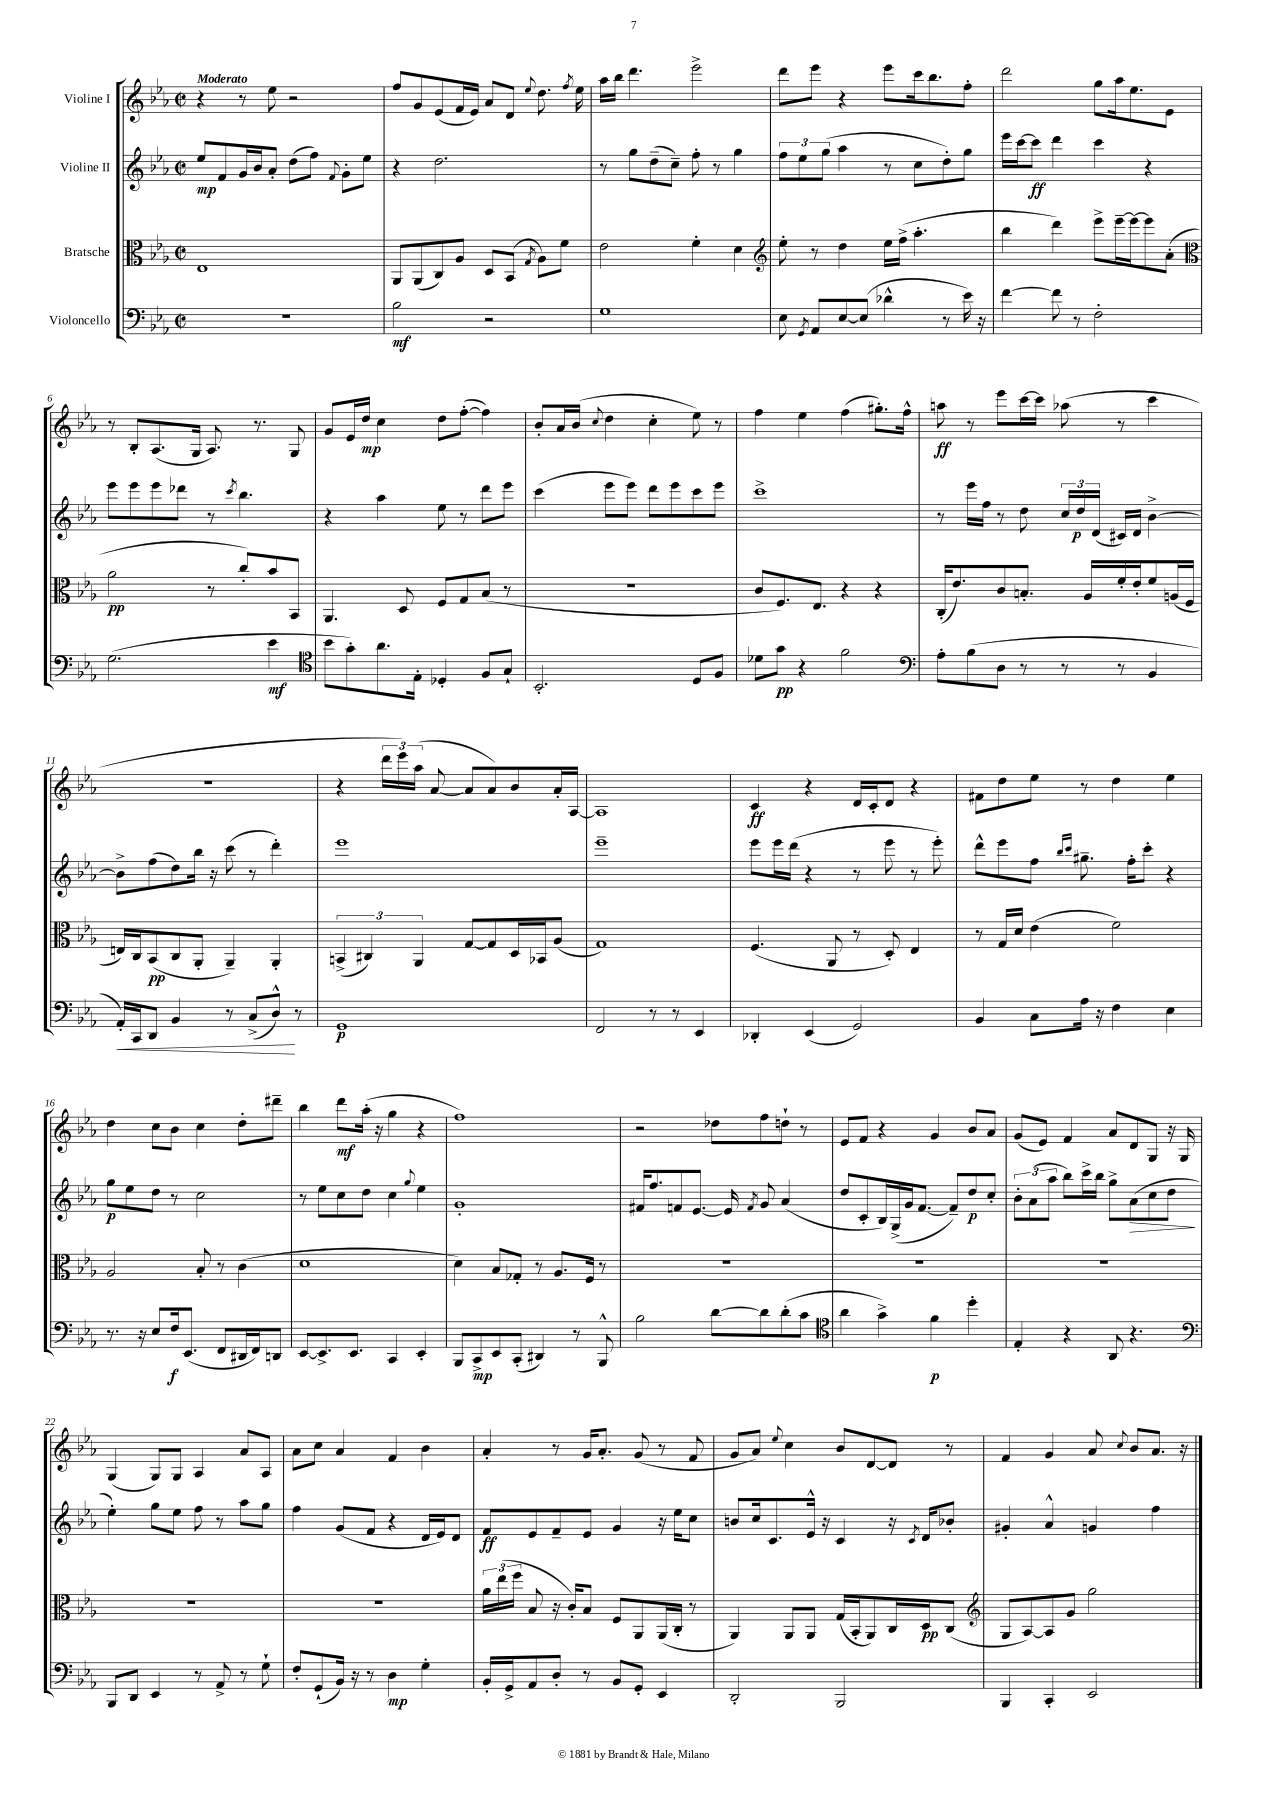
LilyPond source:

<<
\new StaffGroup <<
\new Staff = "s0" \with { instrumentName = "Violine I" } {
    \clef treble \key ees \major \defaultTimeSignature \time 2/2 \tempo "Moderato"
    \autoBeamOff r4 r8 ees''8 r2 |
    f''8[ g'8 ees'8( f'16 ees'16]) aes'8[ d'8] \appoggiatura { ees''8 } d''8. \acciaccatura { f''8 } ees''16 |
    aes''16[ bes''16] d'''4. ees'''2-> |
    d'''8[ ees'''8] r4 ees'''8[ c'''16 bes''8. f''8]-. |
    d'''2 g''8[ aes''16 ees''8. ees'8] |
    r8 bes8[-. aes8.( g16] aes8.) r8. g8 |
    g'8[ ees'16 d''16]\mp c''4 d''8[ f''8]~-.( f''4) |
    bes'8[-. aes'16 bes'16]( \appoggiatura { c''8 } d''4 c''4-. ees''8) r8 |
    f''4 ees''4 f''4( gis''8.[-.) f''16]-^ |
    a''8\ff r8 ees'''8[ c'''16~ c'''16] aes''8( r8 c'''4 |
    R1 |
    r4 \tuplet 3/2 { d'''16[ ees'''16) aes''16]( } aes'8~ aes'8[ aes'8) bes'8 aes'16-. aes16]~ |
    aes1 |
    c'4\ff r4 d'16[ c'16-. d'8] r4 |
    fis'8[ d''8 ees''8] r8 d''4 ees''4 |
    d''4 c''8[ bes'8] c''4 d''8[-. dis'''8]-- |
    bes''4 d'''8[\mf aes''16]-.( r16 g''4 r4 |
    f''1) |
    r2 des''8[ f''8 d''8]-! r8 |
    ees'8[ f'8] r4 g'4 bes'8[ aes'8] |
    g'8[( ees'8]) f'4 aes'8[ d'8 g8] r16 g16 |
    g4( g8[) g8] aes4 aes'8[ aes8] |
    aes'8[ c''8] aes'4 f'4 bes'4 |
    aes'4-. r8 g'16[ aes'8.]-. g'8( r8 f'8 |
    g'8[ aes'8]) \appoggiatura { ees''8 } c''4 bes'8[ d'8~ d'8] r8 |
    f'4 g'4 aes'8 \appoggiatura { c''8 } bes'8[ aes'8.] r16 \bar "|." |
}
\new Staff = "s1" \with { instrumentName = "Violine II" } {
    \clef treble \key ees \major \defaultTimeSignature \time 2/2
    \autoBeamOff ees''8[\mp f'8 g'16 bes'16 aes'8]-. d''8[( f''8]) \appoggiatura { f'8 } g'8[-. ees''8] |
    r4 d''2. |
    r8 g''8[ d''8--( c''8]--) f''8-. r8 g''4 |
    \tuplet 3/2 { f''8[ ees''8 g''8]( } aes''4 r8 c''8[ d''8-.) g''8] |
    ees'''16[ c'''16~ c'''8]\ff d'''4 c'''4 r4 |
    ees'''8[ ees'''8 ees'''8 des'''8] r8 \acciaccatura { c'''8 } bes''4. |
    r4 aes''4 ees''8 r8 d'''8[ ees'''8] |
    c'''4( ees'''8[ ees'''8]) d'''8[ ees'''8 c'''8 ees'''8] |
    c'''1-> |
    r8 ees'''16[ f''16] r8 d''8 \tuplet 3/2 { c''16[ d''16\p d'16]( } cis'16[) d'16] bes'4~-> |
    bes'8[-> f''8( d''8) bes''16] r16 c'''8( r8 d'''4-.) |
    ees'''1 |
    ees'''1-- |
    ees'''8[ ees'''16 d'''16]( r4 r8 ees'''8 r8 ees'''8-.) |
    d'''8[-^ ees'''8 f''8] \grace { bes''16[ c'''16] } gis''8.-- f''16[-. c'''8]-. r4 |
    g''8[\p ees''8 d''8] r8 c''2 |
    r8 ees''8[ c''8 d''8] c''4 \appoggiatura { g''8 } ees''4 |
    g'1-. |
    fis'16[ f''8. f'8 ees'8.]~ ees'16 \acciaccatura { f'8 } g'8 aes'4( |
    d''8[ c'8-. bes16) g16->( g'16 f'8.]~ f'8[--) d''8\p c''8]-. |
    \tuplet 3/2 { bes'8[-. aes'8( aes''8] } bes''8[) c'''16-> bes''16] g''8[-> aes'8\>( c''8 d''8]\! |
    ees''4-.) g''8[ ees''8] f''8 r8 aes''8[ g''8] |
    f''4 g'8[( f'8] r4 d'16[ ees'16) d'8] |
    f'8[\ff ees'8 f'8-- ees'8] g'4 r16 ees''16[ c''8] |
    b'8[ c''16 c'8. ees'16]-^ r16 c'4 r16 \acciaccatura { c'8 } d'16[ bes'8]-. |
    gis'4-. aes'4-^ g'4 f''4 \bar "|." |
}
\new Staff = "s2" \with { instrumentName = "Bratsche" } {
    \clef alto \key ees \major \defaultTimeSignature \time 2/2
    \autoBeamOff ees1 |
    aes,8[ aes,8( c8) aes8] d8[ bes,8]( \acciaccatura { g8 } aes8[) f'8] |
    ees'2 f'4-. d'4 |
    \clef treble ees''8-. r8 d''4 ees''16[ f''16]->( aes''4.-. |
    bes''4 d'''4) ees'''8[-> ees'''16~-- ees'''16~ ees'''8 aes'8]-.( |
    \clef alto aes'2\pp r8 c''8[-.) bes'8 bes,8] |
    aes,4. d8 f8[ g8 bes8]( r8 |
    R1 |
    c'8[ f8.) ees8.] r4 r4 |
    c16[-.( ees'8.) c'8 b8.]-. aes16[ f'16-. ees'16-. f'8 a16( f16] |
    e16[) c16 bes,8\pp( c8 aes,8]-. aes,4--) aes,4-. |
    \tuplet 3/2 { b,4->( cis4) aes,4 } g8[~ g8 d16 bes,16 aes8]( |
    g1) |
    f4.( aes,8 r8 d8-.) ees4 |
    r8 g16[ d'16] ees'4( f'2) |
    aes2 bes8-. r8 c'4( |
    d'1 |
    d'4) bes8[ ges8]-. r8 aes8.[ f16] r8 |
    R1 |
    R1 |
    R1 |
    R1 |
    r1 |
    \tuplet 3/2 { aes'16[ ees''16( f''16] } bes8 r16 c'16[-.) bes8] f8[ aes,8 aes,16( c16]-. r8 |
    aes,4) aes,8[ aes,8] g16[( bes,16-. aes,8) c16 d16\pp c8]( |
    \clef treble g8[ aes8~) aes8 g'8] g''2 \bar "|." |
}
\new Staff = "s3" \with { instrumentName = "Violoncello" } {
    \clef bass \key ees \major \defaultTimeSignature \time 2/2
    \autoBeamOff R1 |
    bes2\mf r2 |
    g1 |
    ees8 \acciaccatura { g,8 } aes,8[ ees8~ ees8]( des'4-^ r8 ees'16) r16 |
    f'4~ f'8 r8 f2-. |
    g2.( ees'4\mf |
    \clef tenor bes'8[ g'8-.) aes'8. ees16]-. des4-. f8[ g8]-! |
    bes,2.-. d8[ f8] |
    des'8[ g'8]\pp r4 f'2 |
    \clef bass aes8[-. bes8( d8] r8 r8 r8 bes,4 |
    aes,16[-.\<) c,16 d,8] bes,4 r8 c8[->( d8]-^\!) r8 |
    g,1\p |
    f,2 r8 r8 ees,4 |
    des,4-. ees,4( g,2) |
    bes,4 c8[ aes16] r16 f4 ees4 |
    r8. r16 ees8[ f16\f ees,8.]( f,8[ dis,16 f,16) d,8] |
    ees,8[~ ees,8.-> ees,8.] c,4 ees,4-. |
    bes,,8[ c,8->\mp ees,8 c,8]-.( dis,4) r8 bes,,8-^ |
    bes2 d'8[~ d'8 d'8-.( c'8] |
    \clef tenor aes'4 g'4->) f'4\p d''4-. |
    ees4-. r4 aes,8 r4. |
    \clef bass bes,,8[ d,8] ees,4 r8 aes,8-> r8 g8-! |
    f8[-. g,8-!( bes,16]) r16 r8 d4\mp g4-. |
    bes,16[-. g,16-> aes,8 d8]-. r8 bes,8[ g,8]-. ees,4 |
    d,2-. bes,,2 |
    bes,,4 c,4-. ees,2 \bar "|." |
}
>>
>>
